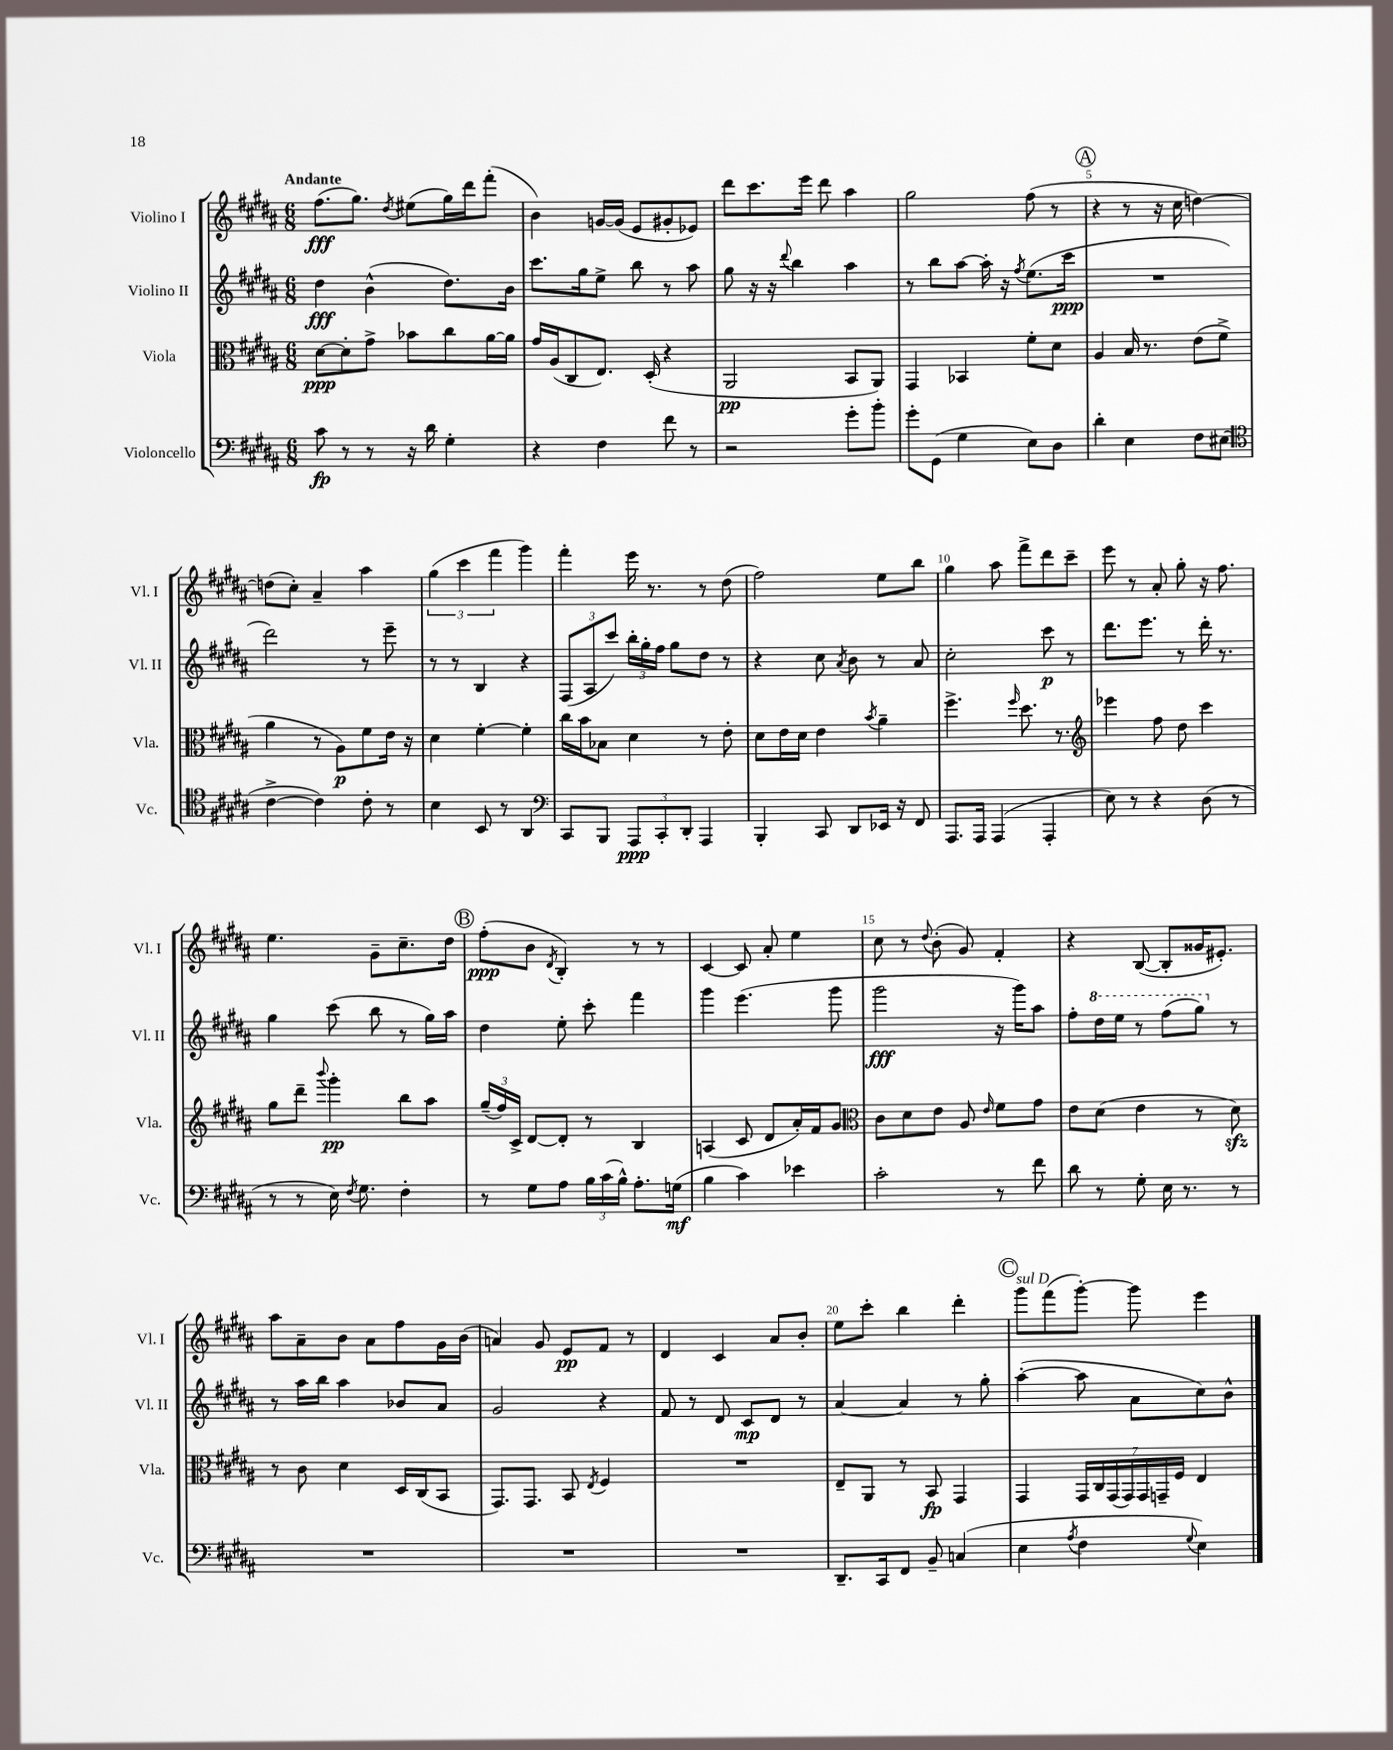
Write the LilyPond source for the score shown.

<<
\new StaffGroup <<
\new Staff = "s0" \with { instrumentName = "Violino I" shortInstrumentName = "Vl. I" } {
    \clef treble \key b \major \numericTimeSignature \time 6/8 \tempo "Andante"
    \autoBeamOff fis''8.[\fff( gis''8.]) \acciaccatura { dis''8 } eis''8[( gis''16) dis'''16 fis'''8]-.( |
    b'4) g'16[~ g'16]( e'8[ gis'8-. ees'8]) |
    dis'''8[ cis'''8. e'''16] dis'''8 ais''4 |
    gis''2 fis''8( r8 |
    \mark \markup { \circle "A" } r4 r8 r16 cis''16 d''4~) |
    d''8[( cis''8]-.) ais'4-- ais''4 |
    \tuplet 3/2 { gis''4( cis'''4 fis'''4 } gis'''4) |
    fis'''4-. e'''16 r8. r8 dis''8( |
    fis''2) e''8[ b''8] |
    gis''4 ais''8 fis'''8[-> dis'''8 cis'''8]-- |
    e'''8 r8 ais'8-. gis''8-. r16 fis''8. |
    e''4. gis'8[-- cis''8.-- dis''16] |
    \mark \markup { \circle "B" } fis''8[-.\ppp( b'8] \acciaccatura { dis'8 } b4-.) r8 r8 |
    cis'4~ cis'8 ais'8-. e''4 |
    cis''8 r8 \appoggiatura { dis''8 } b'8-.( gis'8) fis'4-. |
    r4 b8~( b8[-. gisis'16 eis'8.]-.) |
    ais''8[ ais'8-- b'8] ais'8[ fis''8 gis'16 b'16]( |
    a'4) gis'8 e'8[\pp fis'8] r8 |
    dis'4 cis'4 ais'8[ b'8]-. |
    e''8[ cis'''8]-. b''4 dis'''4-. |
    \mark \markup { \circle "C" } gis'''8[^\markup { \italic "sul D" } fis'''8( gis'''8]~-.) gis'''8 e'''4 \bar "|." |
}
\new Staff = "s1" \with { instrumentName = "Violino II" shortInstrumentName = "Vl. II" } {
    \clef treble \key b \major \numericTimeSignature \time 6/8
    \autoBeamOff dis''4\fff b'4-^( dis''8.[) b'16] |
    cis'''8.[ gis''16 e''8]-> b''8 r8 ais''8 |
    gis''8 r16 r16 \appoggiatura { dis'''8 } b''4 ais''4 |
    r8 b''8[ ais''8]~ ais''16-. r16 \acciaccatura { fis''8 } e''8.[( cis'''16]\ppp |
    \mark \markup { \circle "A" } R2. |
    dis'''2) r8 e'''8-- |
    r8 r8 b4 r4 |
    \tuplet 3/2 { fis8[( ais8 cis'''8]) } \tuplet 3/2 { b''16[-. gis''16-. fis''16] } gis''8[ dis''8] r8 |
    r4 cis''8 \acciaccatura { ais'8 } b'8 r8 ais'8 |
    cis''2-. cis'''8\p r8 |
    dis'''8.[ e'''8.] r8 dis'''16-. r8. |
    gis''4 cis'''8( b''8 r8 gis''16[) ais''16] |
    \mark \markup { \circle "B" } dis''4 e''8-. cis'''8-. fis'''4 |
    gis'''4 e'''4.( gis'''8 |
    gis'''2\fff r16 gis'''16[) ais''8] |
    fis''8[-. \ottava #1 dis'''16 e'''16] r8 fis'''8[( gis'''8]) \ottava #0 r8 |
    r8 ais''16[ b''16] ais''4 bes'8[ ais'8] |
    gis'2 r4 |
    fis'8 r8 dis'8 cis'8[\mp dis'8] r8 |
    ais'4~ ais'4 r8 gis''8-. |
    \mark \markup { \circle "C" } ais''4~-.( ais''8 ais'8[ cis''8) b'8]-^ \bar "|." |
}
\new Staff = "s2" \with { instrumentName = "Viola" shortInstrumentName = "Vla." } {
    \clef alto \key b \major \numericTimeSignature \time 6/8
    \autoBeamOff dis'8[~\ppp dis'8-. gis'8]-> bes'8[ cis''8 ais'16~ ais'16] |
    gis'16[ ais16( cis8 e8.]) dis16-.( r4 |
    ais,2\pp b,8[ ais,8]) |
    gis,4 bes,4 fis'8[-. dis'8] |
    \mark \markup { \circle "A" } ais4 b16 r8. e'8[( fis'8]-> |
    ais'4 r8 ais8[\p) fis'8 e'16] r16 |
    dis'4 fis'4~-. fis'4-. |
    cis''16[ b'16 bes8] dis'4 r8 e'8-. |
    dis'8[ e'16 dis'16] e'4 \acciaccatura { b'8 } ais'4-- |
    fis''4.-> \grace { fis''16 } dis''8. r8. |
    \clef treble ees'''4 fis''8 dis''8 cis'''4 |
    gis''8[ dis'''8]-- \appoggiatura { b'''8 } gis'''4-.\pp b''8[ ais''8] |
    \mark \markup { \circle "B" } \tuplet 3/2 { gis''16[--( fis''16) cis'16]-> } dis'8[~ dis'8]-. r8 b4 |
    a4( cis'8 dis'8[ ais'16-.) fis'16 gis'8] |
    \clef alto cis'8[ dis'8 e'8] ais8 \grace { e'16 } fis'8[ gis'8] |
    e'8[ dis'8]( e'4 r8 dis'8\sfz) |
    r8 cis'8 dis'4 dis16[ cis16( b,8] |
    gis,8.[) gis,8.] b,8 \acciaccatura { e8 } fis4 |
    R2. |
    e8[-- ais,8] r8 b,8\fp gis,4 |
    \mark \markup { \circle "C" } gis,4 \tuplet 7/4 { gis,16[ cis16 gis,16( gis,16) gis,16 g,16-- fis16] } e4 \bar "|." |
}
\new Staff = "s3" \with { instrumentName = "Violoncello" shortInstrumentName = "Vc." } {
    \clef bass \key b \major \numericTimeSignature \time 6/8
    \autoBeamOff cis'8\fp r8 r8 r16 dis'16 gis4-. |
    r4 fis4 fis'8 r8 |
    r2 gis'8[-. b'8]-. |
    gis'8[-. gis,8]( gis4 e8[) dis8] |
    \mark \markup { \circle "A" } dis'4-. e4 fis8[ eis8]( |
    \clef tenor cis'4~-> cis'4) cis'8-. r8 |
    b4 b,8 r8 ais,4 |
    \clef bass cis,8[ b,,8] \tuplet 3/2 { ais,,8[\ppp cis,8-. dis,8]-. } ais,,4 |
    b,,4-. cis,8 dis,8[ ees,16] r16 fis,8 |
    ais,,8.[ ais,,16] ais,,4( ais,,4-. |
    e8) r8 r4 dis8( r8 |
    r8 r8 e16) \acciaccatura { fis8 } gis8. fis4-. |
    \mark \markup { \circle "B" } r8 gis8[ ais8] \tuplet 3/2 { b16[ cis'16( b16]-^) } ais8.[-. g16]\mf( |
    b4 cis'4) ees'4 |
    cis'2-. r8 fis'8 |
    dis'8 r8 gis8-. e16 r8. r8 |
    R2. |
    R2. |
    R2. |
    dis,8.[-- cis,16 fis,8] b,8-- c4( |
    \mark \markup { \circle "C" } e4 \acciaccatura { ais8 } fis4 \appoggiatura { gis8 } e4) \bar "|." |
}
>>
>>
\layout { \context { \Score \override BarNumber.break-visibility = ##(#f #t #t) barNumberVisibility = #(every-nth-bar-number-visible 5) } }
